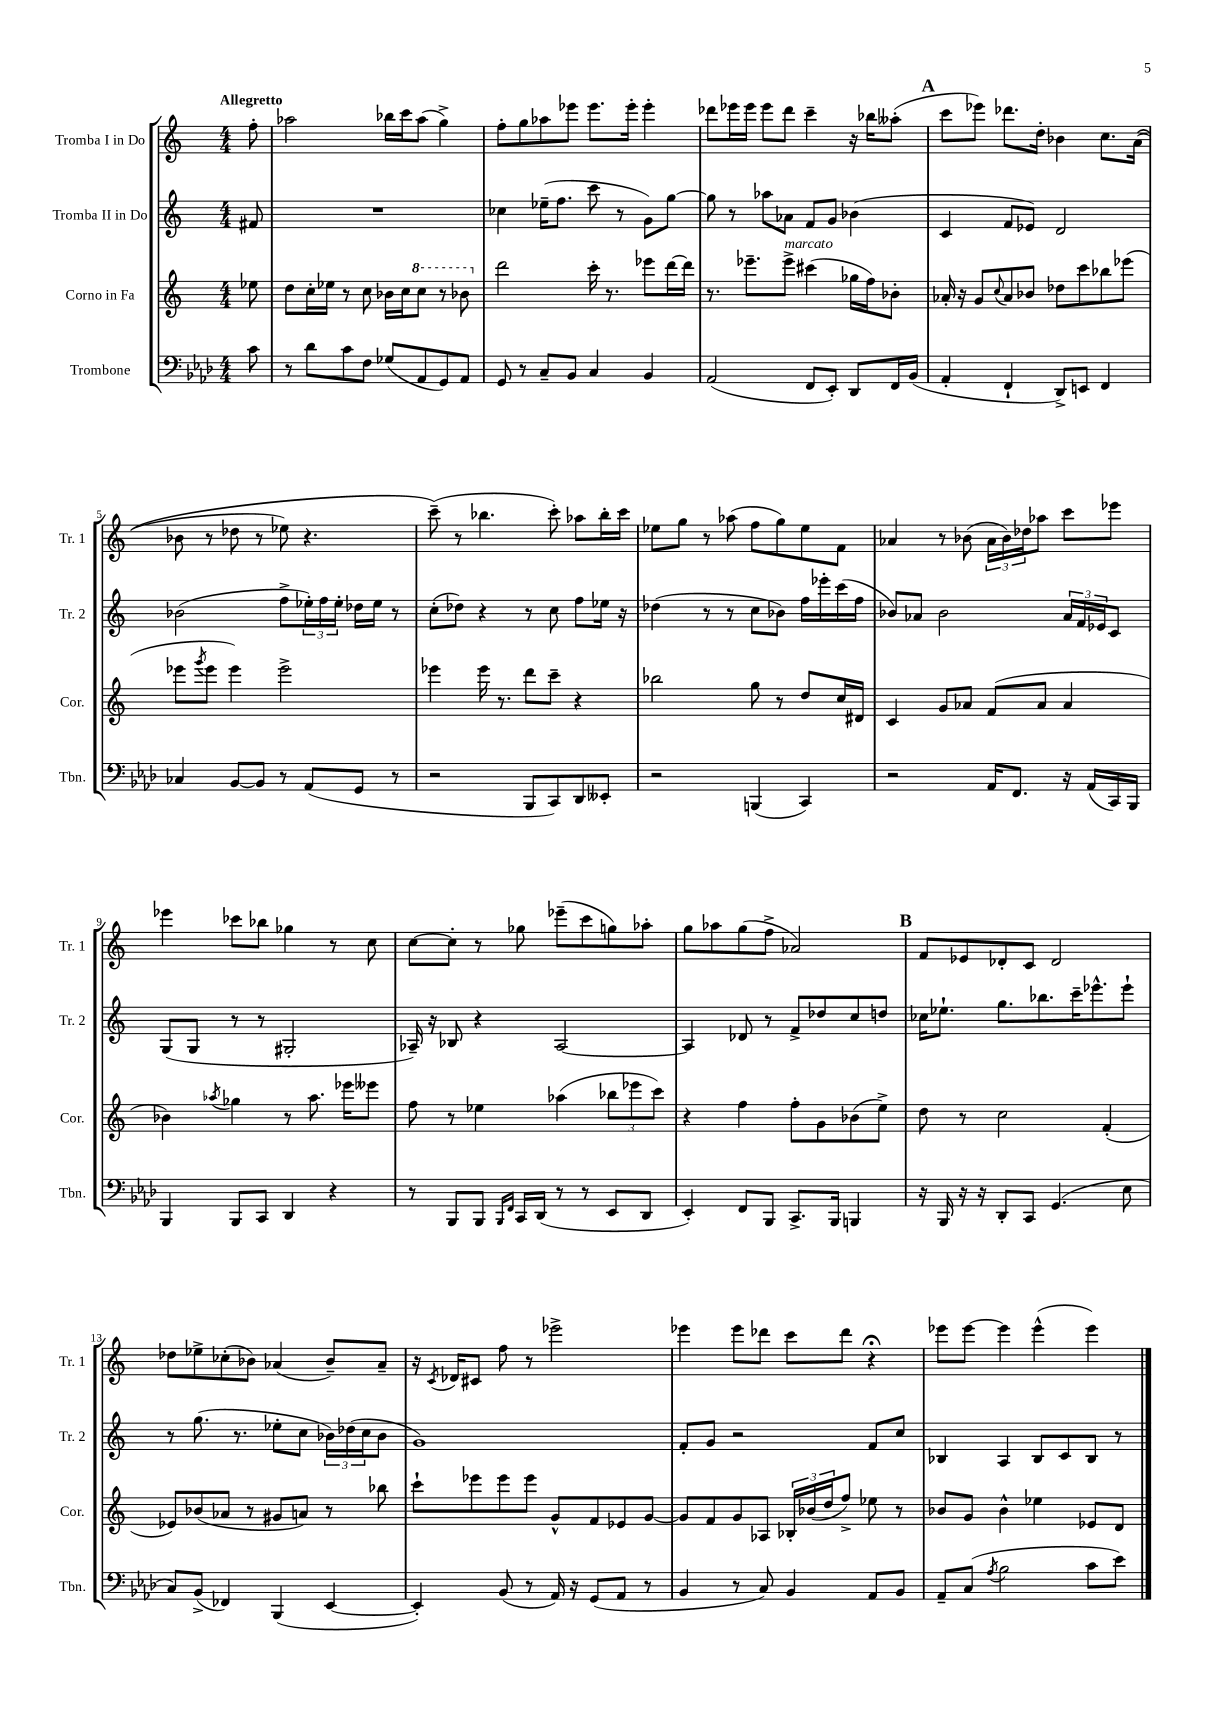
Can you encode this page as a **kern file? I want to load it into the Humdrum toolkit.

**kern	**kern	**kern	**kern
*staff4	*staff3	*staff2	*staff1
*clefF4	*clefG2	*clefG2	*clefG2
*k[b-e-a-d-]	*k[]	*k[]	*k[]
*M4/4	*M4/4	*M4/4	*M4/4
8c\	8ee-\	8f#/	8ff'\
=	=	=	=
8r	8dd\L	1r	2aa-\
8d-\L	16cc'\L	.	.
.	16ee-\JJ	.	.
8c\	8r	.	.
8F\J	8cc\	.	.
(8G-/L	16b-\LL	.	16bb-\LL
.	16cc\J	.	16ccc\J
8AA-/	8ccc\J	.	(8aa-\J
8GG/)	8r	.	4gg^\)
8AA-/J	8bb-\	.	.
=	=	=	=
8GG/	2ddd\	4cc-\	8ff'\L
8r	.	.	8gg\
8C~/L	.	(16ee-~\LK	8aa-\
.	.	8.ff\J	.
8BB-/J	.	.	8eee-\J
4C/	16ccc'\	8ccc\	8.eee-\L
.	8.r	.	.
.	.	8r	.
.	.	.	16eee-'\Jk
4BB-/	8eee-\L	8g\L)	4eee-'\
.	[16ddd\L	[8gg\J	.
.	16ddd\]JJ	.	.
=	=	=	=
(2AA-/	8.r	8gg\]	8ddd-\L
.	.	8r	16eee-\L
.	8.eee-~\L	.	16eee-\JJ
.	.	8aa-\L	8eee-\L
.	8eee-^\J	8a-\J	8ddd-\J
8FF/L	(4ccc#\	8f/L	4ccc~\
8EE-'/J)	.	8g/J	.
8DD-/L	16gg-\LL	(4b-\	16r
.	16ff\J)	.	16bb-\LK
16FF/L	8b-'\J	.	(8aa--'\J
(16BB-/JJ	.	.	.
=	=	=	=
4AA-'/	16a-'/	4c/	8ccc\L
.	16r	.	.
.	8g/L	.	8eee-\J)
.	8qqcc/	.	.
4FF`/	8a-/	8f/L	8.ddd-\L
.	8b-/J	8e-/J)	.
.	.	.	16dd'\Jk
8DD-^/L)	8dd-\L	2d/	4b-\
8EE/J	8ccc\	.	.
4FF/	8bb-\	.	8.cc\L
.	(8eee-\J	.	.
.	.	.	&((16a\Jk
=	=	=	=
4C-/	8eee-\L	(2b-\	8b-\
.	8qggg/	.	.
.	8eee-\J	.	8r
[8BB-/L	4eee-\)	.	8dd-\
8BB-/]J	.	.	8r
8r	2eee-^\	8ff^\L	8ee-\)
(8AA-/L	.	24ee-'\L)	4.r
.	.	24ff\	.
.	.	24ee-'\JJ	.
8GG/J	.	16dd-\LL	.
.	.	16ee-\JJ	.
8r	.	8r	.
=	=	=	=
2r	4eee-\	(8cc'\L	(8ccc~\&)
.	.	8dd-\J)	8r
.	16eee-\	4r	4.bb-\
.	8.r	.	.
8BBB-/L	8ddd\L	8r	.
8CC/)	8ccc~\J	8cc\	8ccc'\)
8DD-/	4r	8ff\L	8aa-\L
8EE--'/J	.	16ee-\Jk	16bb-'\L
.	.	16r	16ccc\JJ
=	=	=	=
2r	2bb-\	(4dd-\	8ee-\L
.	.	.	8gg\J
.	.	8r	8r
.	.	8r	(8aa-\
(4BBB/	8gg\	8cc\L	8ff\L
.	8r	8b-\J)	8gg\)
4CC/)	8dd/L	16ff\LL	8ee-\
.	.	16eee-'\	.
.	16cc/L	(16ccc\	8f\J
.	16d#/JJ	16ff\JJ	.
=	=	=	=
2r	4c/	8b-/L)	4a-/
.	.	8a-/J	.
.	8g/L	2b-\	8r
.	8a-/J	.	(8b-\
16AA-/LK	(8f/L	.	24a-\LL
.	.	.	24b-\)
8.FF/J	.	.	.
.	.	.	24dd-\J
.	8a-/J	.	8aa-\J
16r	4a-/	24a-/LL	8ccc\L
.	.	24f/	.
(16AA-/LL	.	.	.
.	.	24e-/J	.
16CC/)	.	8c/J	8eee-\J
16BBB-/JJ	.	.	.
=	=	=	=
4BBB-/	4b-\)	(8G/L	4eee-\
.	.	8G/J	.
.	8qaa-/	.	.
8BBB-/L	4gg-\	8r	8ccc-\L
8CC/J	.	8r	8bb-\J
4DD-/	8r	2G#'/	4gg-\
.	8.aa-\	.	.
4r	.	.	8r
.	16eee-\LK	.	.
.	8eee--\J	.	8cc\
=	=	=	=
8r	8ff\	16A-~/)	[8cc\L
.	.	16r	.
8BBB-/L	8r	8B-/	8cc'\]J
8BBB-/J	4ee-\	4r	8r
16qqBBB-/LL	.	.	.
16qqFF/JJ	.	.	.
16CC/LL	.	.	8gg-\
(16DD-/JJ	.	.	.
8r	(4aa-\	[2A-/	(8eee-~\L
8r	.	.	8ccc\
8EE-/L	12bb-\L	.	8gg\)
.	12eee-\	.	.
8DD-/J	.	.	8aa-'\J
.	12ccc\J)	.	.
=	=	=	=
4EE-'/)	4r	4A-/]	8gg\L
.	.	.	8aa-\
8FF/L	4ff\	8d-/	(8gg\
8BBB-/J	.	8r	8ff^\J
8.CC^/L	8ff'\L	8f^/L	2a-/)
.	8g\	8dd-/	.
16BBB-/Jk	.	.	.
4BBB/	(8b-\	8cc/	.
.	8ee^\J)	8dd/J	.
=	=	=	=
16r	8dd\	16cc-\LK	8f/L
16BBB-/	.	8.ee-`\J	.
16r	8r	.	8e-/
16r	.	.	.
8DD-'/L	2cc\	8.gg\L	8d-'/
8CC/J	.	.	8c/J
.	.	8.bb-\	.
(4.GG/	.	.	2d-/
.	.	16ccc~\K	.
.	.	8.eee-^^\	.
.	(4f'/	.	.
8E-\	.	8eee-`\J	.
=	=	=	=
8C/L)	8e-/L)	8r	8dd-\L
(8BB-^/J	(8b-/	(8.gg\	8ee-^\
4FF-/)	8a-/J	.	(8cc-'\
.	.	8.r	.
.	8r	.	8b-\J)
(4BBB-/	8g#/L	8ee-'\L	(4a-/
.	8a/J)	8cc\J	.
[4EE-/	8r	24b-\LL)	8b-~/L)
.	.	(24dd-\	.
.	.	24cc\J	.
.	8bb-\	8b-\J	8a-~/J
=	=	=	=
4EE-'/])	8ccc`\L	1g)	16r
.	.	.	8qc/
.	.	.	16d-/LK
.	8eee-\	.	8c#/J
(8BB-/	8eee-\	.	8ff\
8r	8eee-\J	.	8r
16AA-/)	8g^^/L	.	2eee-^\
16r	.	.	.
(8GG/L	8f/	.	.
8AA-/J	8e-/	.	.
8r	[8g/J	.	.
=	=	=	=
4BB-/	8g/]L	8f'/L	4eee-\
.	8f/	8g/J	.
8r	8g/	2r	8eee-\L
8C/)	8A-/J	.	8ddd-\J
4BB-/	24B-'/LL	.	8ccc\L
.	(24b-/	.	.
.	24dd/J	.	.
.	8ff^/J)	.	8ddd-\J
8AA-/L	8ee-\	8f/L	4r;
8BB-/J	8r	8cc/J	.
=	=	=	=
8AA-~/L	8b-/L	4B-/	8eee-\L
(8C/J	8g/J	.	[8eee-\J
8qA-/	.	.	.
2B-\	4b-^^\	4A/	4eee-\]
.	4ee-\	8B-/L	(4eee-^^\
.	.	8c/	.
8c\L	8e-/L	8B-/J	4eee-\)
8e-\J)	8d/J	8r	.
==	==	==	==
*-	*-	*-	*-
